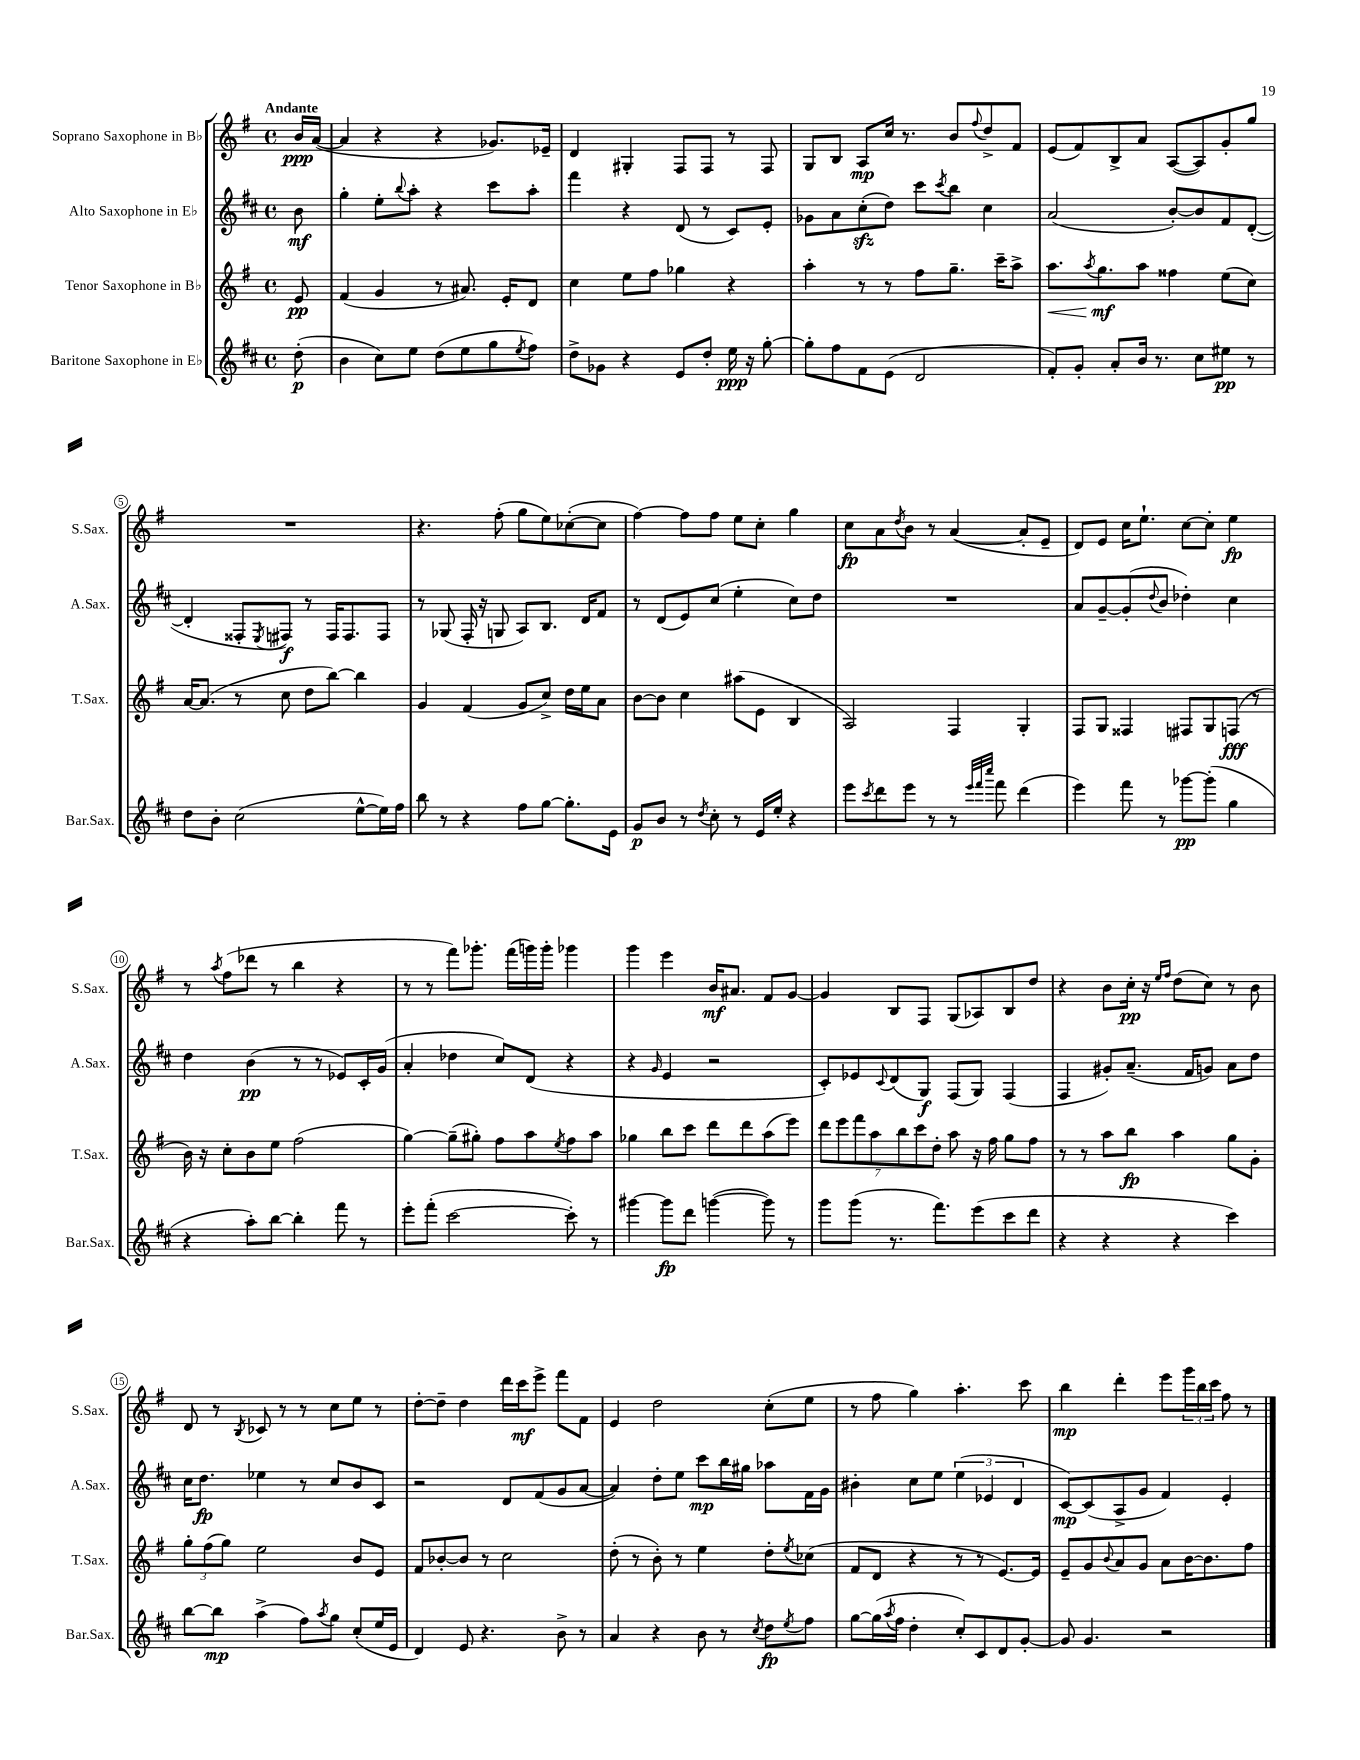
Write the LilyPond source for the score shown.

<<
\new StaffGroup <<
\new Staff = "s0" \with { instrumentName = "Soprano Saxophone in Bb" shortInstrumentName = "S.Sax." } {
    \clef treble \key g \major \defaultTimeSignature \time 4/4 \partial 8 \tempo "Andante"
    b'16\ppp a'16~( |
    a'4 r4 r4 ges'8.) ees'16-- |
    d'4 gis4-. fis8 fis8 r8 fis8 |
    g8 b8 a8\mp c''16 r8. b'8 \appoggiatura { fis''8 } d''8-> fis'8 |
    e'8( fis'8) b8-> a'8 a8~( a8) g'8-. g''8 |
    R1 |
    r4. fis''8-.( g''8 e''8) ces''8~-.( ces''8 |
    fis''4~) fis''8 fis''8 e''8 c''8-. g''4 |
    c''8\fp a'8 \acciaccatura { d''8 } b'8 r8 a'4~( a'8-. e'8-- |
    d'8) e'8 c''16 e''8.-! c''8~ c''8-. e''4\fp |
    r8 \acciaccatura { a''8 } fis''8( des'''8 r8 b''4 r4 |
    r8 r8 fis'''8) ges'''8.-. fis'''16( g'''16) g'''16-. ges'''4 |
    g'''4 e'''4 b'16\mf ais'8. fis'8 g'8~ |
    g'4 b8 fis8 g8( aes8) b8 d''8 |
    r4 b'8 c''16-.\pp r16 \grace { e''16 fis''16 } d''8( c''8) r8 b'8 |
    d'8 r8 \acciaccatura { b8 } ces'8 r8 r8 c''8 e''8 r8 |
    d''8~-. d''8-- d''4 d'''16 c'''16\mf e'''8-> fis'''8 fis'8 |
    e'4 d''2 c''8-.( e''8 |
    r8 fis''8 g''4) a''4.-. c'''8 |
    b''4\mp d'''4-. e'''8 \tuplet 3/2 { g'''16 b''16 c'''16 } fis''8 r8 \bar "|." |
}
\new Staff = "s1" \with { instrumentName = "Alto Saxophone in Eb" shortInstrumentName = "A.Sax." } {
    \clef treble \key d \major \defaultTimeSignature \time 4/4 \partial 8
    b'8\mf |
    g''4-. e''8-. \appoggiatura { b''8 } a''8-. r4 cis'''8 a''8-. |
    fis'''4 r4 d'8( r8 cis'8) e'8-. |
    ges'8 a'8 cis''8-.\sfz( d''8) cis'''8 \acciaccatura { cis'''8 } b''8 cis''4 |
    a'2( b'8~-.) b'8 fis'8 d'8~-.( |
    d'4-. fisis8-. \acciaccatura { e8 } fis8\f) r8 fis16 fis8. fis8 |
    r8 ges8( fis16-. r16 g8 a8) b8. d'16 fis'8 |
    r8 d'8( e'8) cis''8( e''4-. cis''8) d''8 |
    R1 |
    a'8 g'8~-- g'8-.( \appoggiatura { d''8 } b'8 des''4-.) cis''4 |
    d''4 b'4\pp( r8 r8 ees'8) cis'16-. g'16( |
    a'4-. des''4 cis''8) d'8( r4 |
    r4 \grace { g'16 } e'4 r2 |
    cis'8-.) ees'8 \appoggiatura { cis'8 } d'8( g8\f) fis8( g8) fis4( |
    fis4 gis'8-.) a'8.--( fis'16 g'8) a'8 d''8 |
    cis''16 d''8.\fp ees''4 r8 cis''8 b'8 cis'8 |
    r2 d'8 fis'8( g'8 a'8~ |
    a'4) d''8-. e''8 cis'''8\mp b''16 gis''16 aes''8 fis'16 g'16 |
    bis'4-. cis''8 e''8 \tuplet 3/2 { e''4( ees'4 d'4 } |
    cis'8~\mp) cis'8( a8-> g'8 fis'4) e'4-. \bar "|." |
}
\new Staff = "s2" \with { instrumentName = "Tenor Saxophone in Bb" shortInstrumentName = "T.Sax." } {
    \clef treble \key g \major \defaultTimeSignature \time 4/4 \partial 8
    e'8\pp |
    fis'4( g'4 r8 ais'8.) e'16-. d'8 |
    c''4 e''8 fis''8 ges''4 r4 |
    a''4-. r8 r8 fis''8 g''8.-- c'''16-- a''8-> |
    a''8.\< \acciaccatura { a''8 } g''8.\mf\! a''8 fisis''4 e''8( c''8) |
    a'16~ a'8.( r8 c''8 d''8 b''8~) b''4 |
    g'4 fis'4( g'8 c''8->) d''16 e''16 a'8 |
    b'8~ b'8 c''4 ais''8( e'8 b4 |
    a2) fis4 g4-. |
    fis8 g8 fisis4 fis8 g8 f8\fff( r8 |
    b'16) r16 c''8-. b'8 e''8 fis''2( |
    g''4~) g''8--( gis''8-.) fis''8 a''8 \acciaccatura { e''8 } fis''8 a''8 |
    ges''4 b''8 c'''8 d'''8 d'''8 a''8( e'''8) |
    \tuplet 7/4 { d'''8 e'''8 fis'''8 a''8 b''8 c'''8 d''8-. } a''8 r16 fis''16 g''8 fis''8 |
    r8 r8 a''8 b''8\fp a''4 g''8 g'8-. |
    \tuplet 3/2 { g''8-. fis''8( g''8) } e''2 b'8 e'8 |
    fis'8 bes'8~-. bes'8 r8 c''2 |
    d''8-.( r8 b'8-.) r8 e''4 d''8-. \acciaccatura { e''8 } ces''8( |
    fis'8 d'8 r4 r8 r8 e'8.~) e'16 |
    e'8-- g'8 \appoggiatura { b'8 } a'8 g'8 a'8 b'16~ b'8. fis''8 \bar "|." |
}
\new Staff = "s3" \with { instrumentName = "Baritone Saxophone in Eb" shortInstrumentName = "Bar.Sax." } {
    \clef treble \key d \major \defaultTimeSignature \time 4/4 \partial 8
    d''8-.\p( |
    b'4 cis''8) e''8 d''8( e''8 g''8 \acciaccatura { e''8 } fis''8) |
    d''8-> ges'8 r4 e'8 d''8-. e''16\ppp r16 g''8~-. |
    g''8-. fis''8 fis'8 e'8( d'2 |
    fis'8-.) g'8-. a'8-. b'16 r8. cis''8 eis''8\pp r8 |
    d''8 b'8-. cis''2( e''8~-^ e''16) fis''16 |
    b''8 r8 r4 fis''8 g''8~ g''8.-. e'16 |
    g'8\p b'8 r8 \acciaccatura { d''8 } cis''8-. r8 e'16 e''16-. r4 |
    e'''8 \acciaccatura { cis'''8 } d'''8 e'''8 r8 r8 \grace { e'''32 fis'''32 cis''''32 } fis'''8 d'''4( |
    e'''4) fis'''8 r8 ges'''8~\pp ges'''8-.( g''4 |
    r4 a''8-.) b''8~ b''4-. fis'''8 r8 |
    e'''8-. fis'''8-.( cis'''2~ cis'''8-.) r8 |
    gis'''4~ gis'''8\fp d'''8 g'''4~( g'''8) r8 |
    g'''8 g'''8( r8. fis'''8.) e'''8( cis'''8 d'''8 |
    r4 r4 r4 cis'''4) |
    b''8~ b''8\mp a''4->( fis''8) \acciaccatura { a''8 } g''8 cis''8-.( e''16 e'16 |
    d'4) e'8 r4. b'8-> r8 |
    a'4 r4 b'8 r8 \acciaccatura { cis''8 } d''8\fp \acciaccatura { e''8 } fis''8 |
    g''8~ g''16( \acciaccatura { a''8 } fis''16 d''4-. cis''8-.) cis'8 d'8 g'8~-. |
    g'8 g'4. r2 \bar "|." |
}
>>
>>
\layout { \context { \Score \override BarNumber.stencil = #(make-stencil-circler 0.1 0.3 ly:text-interface::print) } }
